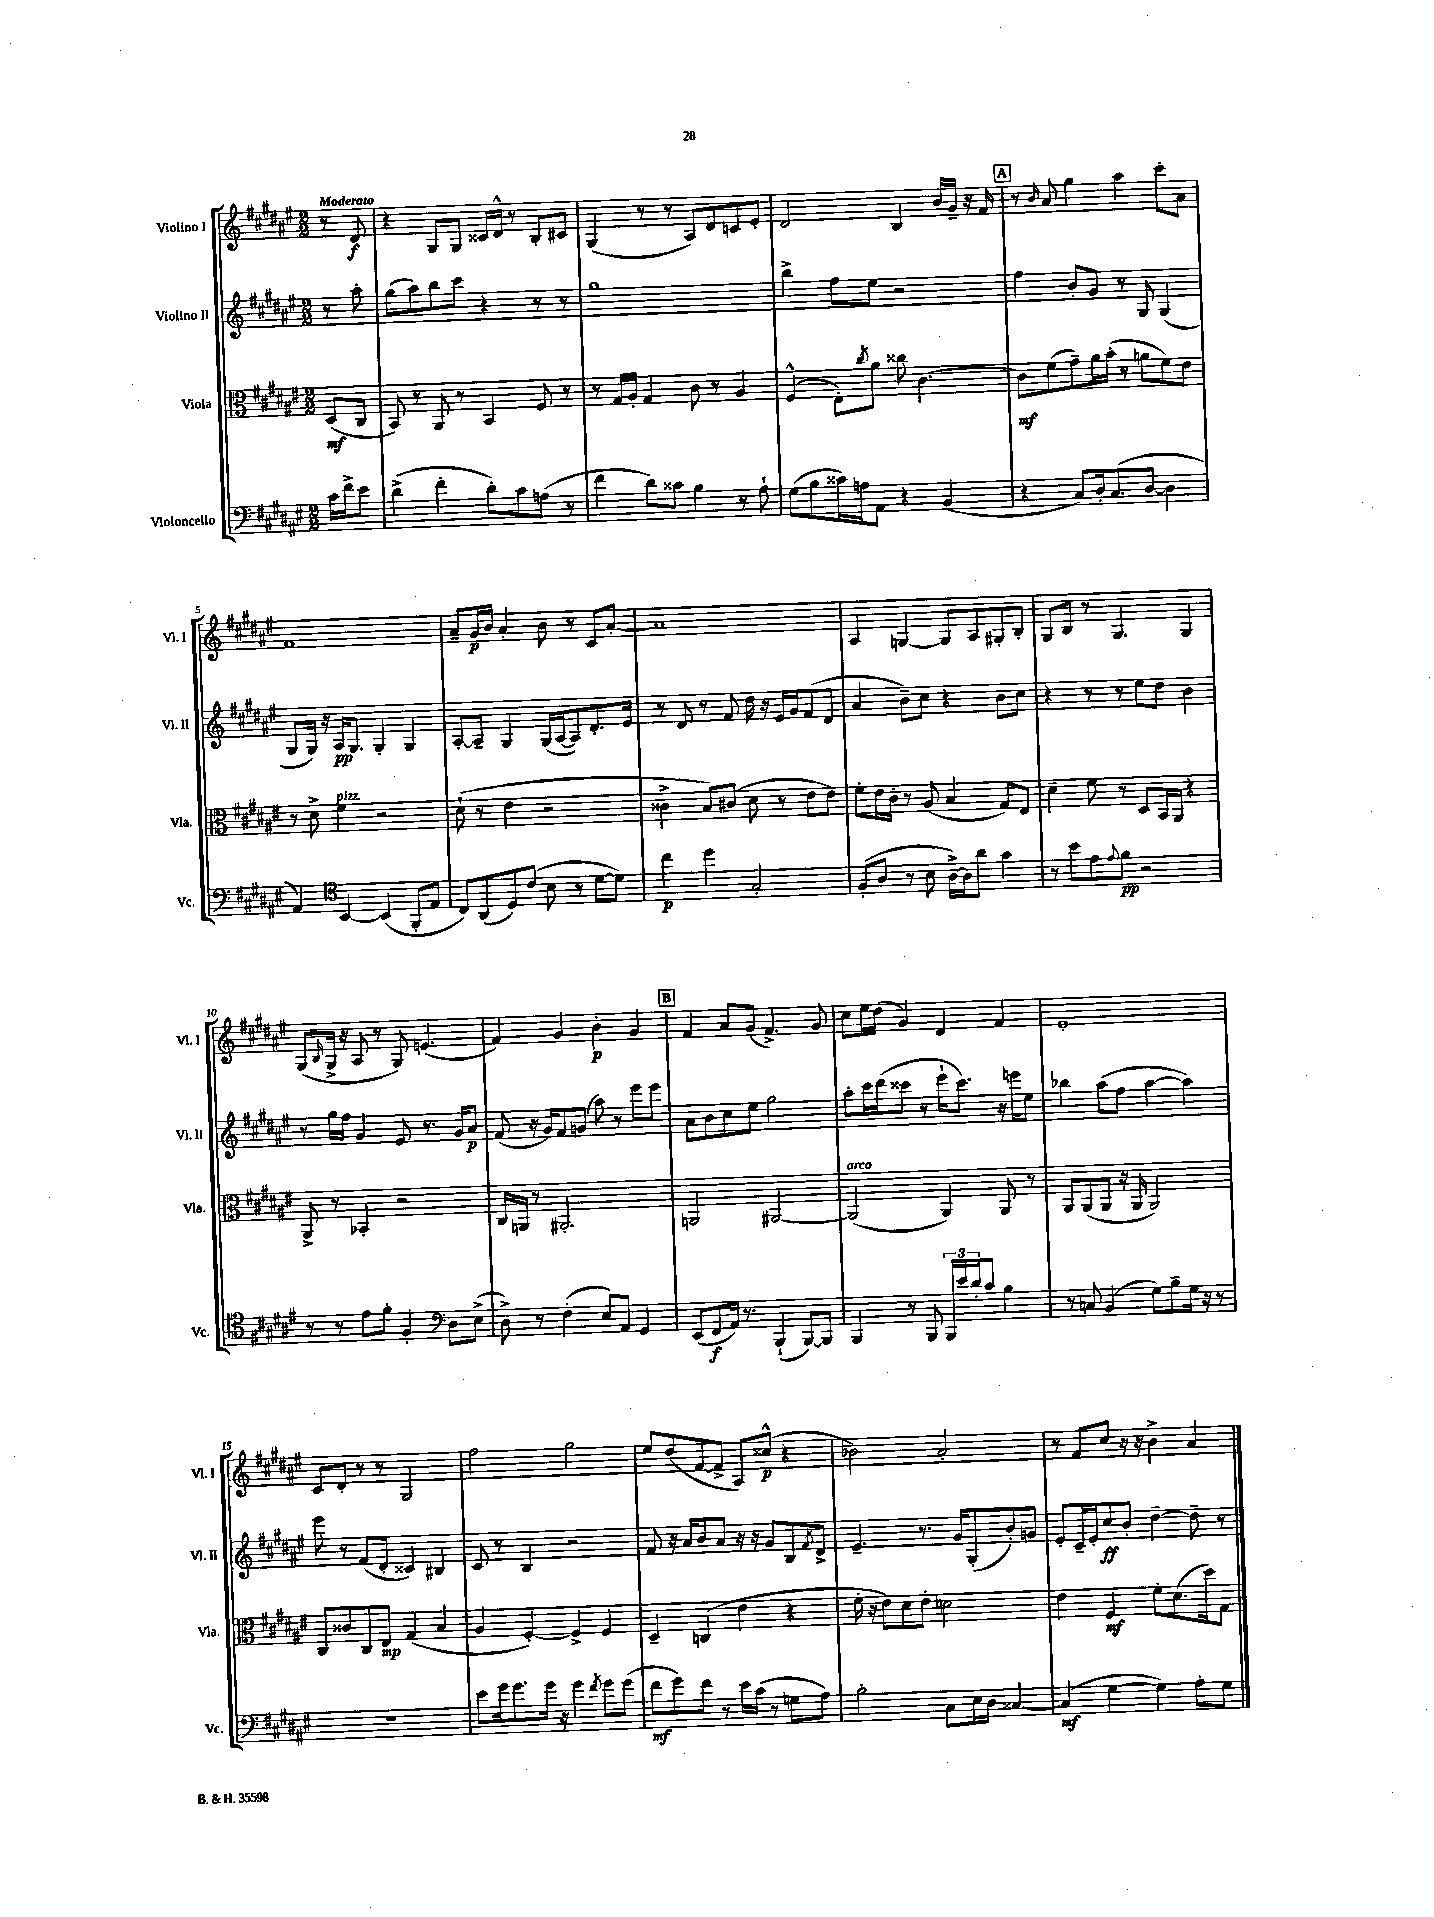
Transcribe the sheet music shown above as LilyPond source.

<<
\new StaffGroup <<
\new Staff = "s0" \with { instrumentName = "Violino I" shortInstrumentName = "Vl. I" } {
    \clef treble \key fis \major \numericTimeSignature \time 2/2 \partial 4 \tempo "Moderato"
    r8 dis'8\f |
    r4 gis8 gis8 cisis'16 dis'16-^ r8 b8-. cis'8 |
    gis4( r8 r8 ais8) dis'8 c'8 eis'8-. |
    dis'2 b4 b'16 gis'16-- r16 fis'16 |
    \mark \markup { \box "A" } r8 \grace { b'16 } ais'8 gis''4 ais''4 cis'''8-. ais'8 |
    fis'1 |
    ais'8-- gis'16\p b'16 ais'4-. b'8 r8 cis'8 ais'8~-. |
    ais'1 |
    ais4 g4~ g8 ais8 gis8-. b8-. |
    gis8 b8 r8 gis4. gis4 |
    gis8( \grace { b16 } gis16-> r16 ais8 r8 gis8) e'4.( |
    fis'4) gis'4 b'4-.\p gis'4 |
    \mark \markup { \box "B" } fis'4 ais'8 gis'8( fis'4.->) gis'8 |
    cis''8 eis''16 dis''16( gis'4) dis'4 fis'4 |
    eis'1-. |
    cis'8 dis'8-. r8 r8 gis2 |
    fis''2 gis''2 |
    eis''8 dis''8( fis'8~ fis'8-> ais8) cisis''8-^\p( r4 |
    bes'2) ais'2-. |
    r8 fis'8 cis''8 r16 r16 b'4-> ais'4 \bar "|." |
}
\new Staff = "s1" \with { instrumentName = "Violino II" shortInstrumentName = "Vl. II" } {
    \clef treble \key fis \major \numericTimeSignature \time 2/2 \partial 4
    r8 ais''8-. |
    gis''8( ais''8) b''8 cis'''8 r4 r8 r8 |
    gis''1 |
    b''4-> fis''8 eis''8 r2 |
    \mark \markup { \box "A" } fis''4 b'8-. gis'8 r8 gis8 gis4( |
    gis8 gis16) r16 ais16\pp gis8. gis4-. gis4 |
    ais8~-. ais8-- gis4 gis16( ais16~ ais8) dis'8.-. eis'16 |
    r8 dis'8 r8 fis'8 dis''16 r16 eis'16 gis'16 fis'8( dis'8 |
    ais'4 b'8--) cis''8 r4 b'8 cis''8 |
    r4 r8 r8 eis''8 dis''8 b'4 |
    r8 gis''16 fis''16 gis'4 eis'8 r8. gis'16 ais'8\p |
    fis'8( r16 gis'16) fis'8 g'8( ais''8) r8 eis'''8 eis'''8 |
    \mark \markup { \box "B" } ais'8 b'8 cis''8 eis''8 gis''2 |
    ais''8-. cis'''16 dis'''16( cisis'''8 r8 eis'''16-! cisis'''8.) r16 e'''16 eis''8 |
    bes''4 ais''8( fis''8 ais''4~ ais''4) |
    eis'''8 r8 fis'8( dis'8-. cisis'4) bis4 |
    cis'8 r8 b4 r2 |
    fis'8 r16 ais'16 b'8 ais'8 r16 r16 gis'8 b8 \acciaccatura { fis'8 } dis'8-> |
    eis'4.-- r8. gis'16 gis8-.( b'8-.) g'8 |
    eis'8-. cis'16-- eis'16-. cis''8\ff b'8-. dis''4~-- dis''8-- r8 \bar "|." |
}
\new Staff = "s2" \with { instrumentName = "Viola" shortInstrumentName = "Vla." } {
    \clef alto \key fis \major \numericTimeSignature \time 2/2 \partial 4
    dis8\mf( cis8 |
    b,8) r8 ais,8 r8 b,4 fis8 r8 |
    r8 gis16 ais16-. gis4 cis'8 r8 ais4 |
    fis4-^( eis8-.) \acciaccatura { cis''8 } ais'8 cisis''8 cis'4.~ |
    \mark \markup { \box "A" } cis'8\mf fis'8( gis'8--) ais'16 b'16-.( r8 a'8 fis'8) eis'8 |
    r8 dis'8-> fis'4^\markup { \italic "pizz." } r2 |
    dis'8-!( r8 eis'4 r2 |
    cisis'4-> b8) cis'8( dis'8 r8 eis'8 eis'8) |
    fis'8-. eis'16 cis'16-. r8 ais8( b4 gis8) eis8 |
    dis'4-- fis'8 r8 dis8 b,16 ais,16 r4 |
    ais,8-> r8 bes,4-. r2 |
    cis16 a,16 r8 ais,2.-. |
    \mark \markup { \box "B" } a,2 ais,2~ |
    ais,2^\markup { \italic "arco" }( ais,4) ais,8 r8 |
    ais,8 ais,8( ais,8 r16 ais,16 ais,2) |
    cis8 cisis'8 cis8 eis8\mp gis4( b4 |
    ais4 fis4~-.) fis4-> fis4 |
    dis4-- c4( eis'4 r4 |
    fis'16-. r16 eis'8) dis'8 eis'8-. d'2 |
    eis'4 fis4\mf fis'8-. dis'8.( dis''16) gis8 \bar "|." |
}
\new Staff = "s3" \with { instrumentName = "Violoncello" shortInstrumentName = "Vc." } {
    \clef bass \key fis \major \numericTimeSignature \time 2/2 \partial 4
    cis'16 fis'16-> eis'8 |
    dis'4->( fis'4-. dis'8-.) cis'8 a8( r8 |
    fis'4 dis'8) cisis'8 b4 r8 ais8-! |
    gis8( b8 cisis'16) a16 ais,8 r4 b,4( |
    \mark \markup { \box "A" } r4 cis8) dis16-. cis8.( dis8~ dis4 |
    ais,4) \clef tenor b,4~ b,4( fis,8-. eis8 |
    cis8) ais,8( dis8) cis'8( b8 r8 dis'8~ dis'8) |
    cis''4\p dis''4 gis2-. |
    fis8-.( ais8 r8 b8 ais16~->) ais16 ais'8 gis'4 |
    r8 b'8 eis'8 \appoggiatura { eis'8 } fis'8\pp r2 |
    r8 r8 eis'8 fis'8-. fis4-. \clef bass dis8 eis8->( |
    dis8->) r8 fis4-.( eis8) ais,8 gis,4 |
    \mark \markup { \box "B" } eis,8( fis,8\f ais,16) r8. b,,4-!( b,,8~) b,,8 |
    b,,4 r8 b,,8 \tuplet 3/2 { b,,16 eis'16 dis'16-. } cis'8 b4 |
    r8 c8 b,4( gis8) b8-- gis16 r16 r8 |
    R1 |
    eis'8 gis'16 gis'8. gis'16 r16 gis'4 \acciaccatura { fis'8 } gis'8 gis'8( |
    fis'8\mf gis'8) fis'8 r8 eis'16 cis'16( r8 g8 ais8) |
    b2-. cis8 eis16 dis16 cisis4~ |
    cisis4\mf( gis4~ gis4) ais8-. gis8 \bar "|." |
}
>>
>>
